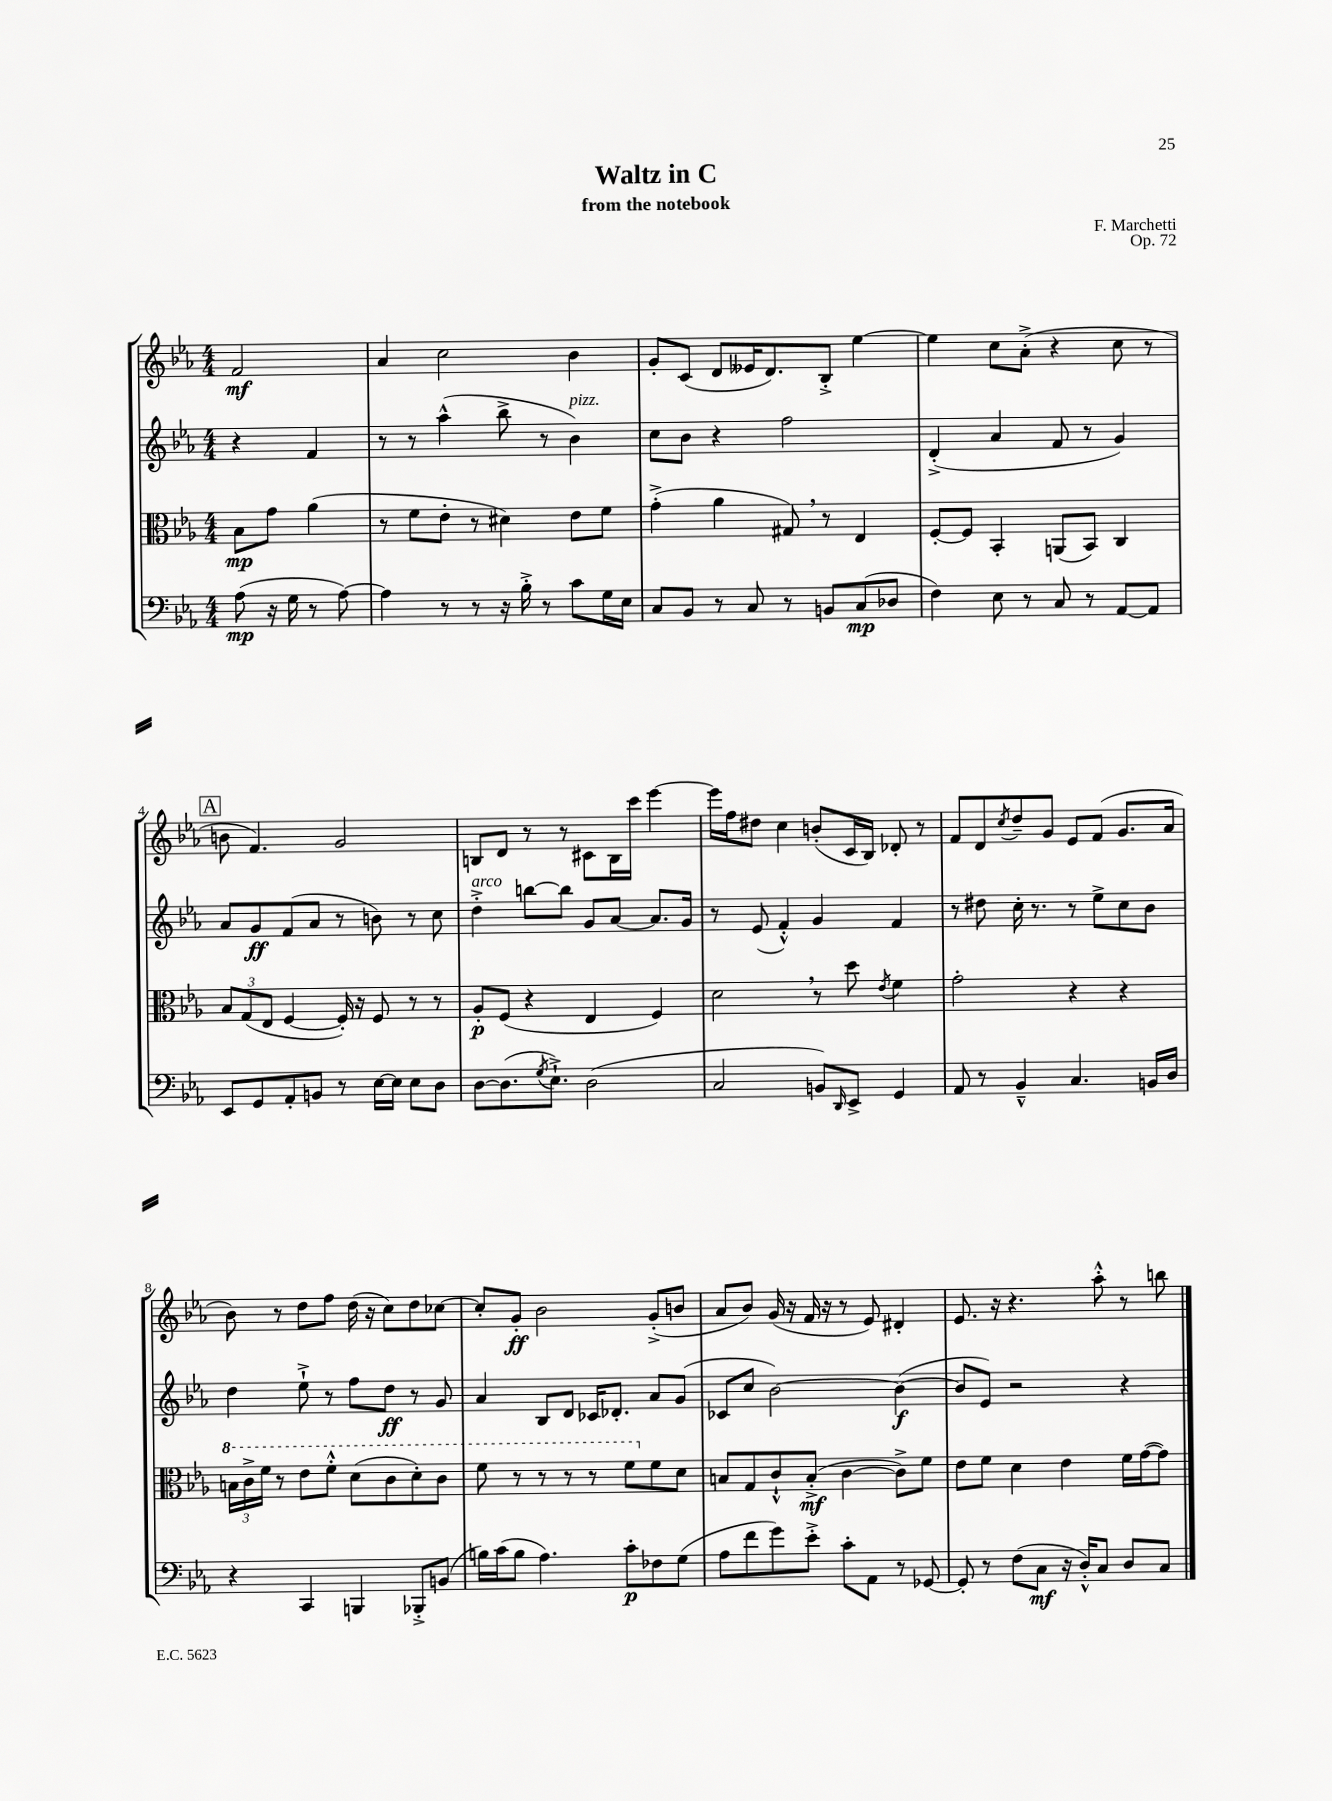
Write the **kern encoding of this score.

**kern	**dynam	**kern	**dynam	**kern	**dynam	**kern	**dynam
*part4	*part4	*part3	*part3	*part2	*part2	*part1	*part1
*staff4	*staff4	*staff3	*staff3	*staff2	*staff2	*staff1	*staff1
*clefF4	*	*clefC3	*	*clefG2	*	*clefG2	*
*k[b-e-a-]	*	*k[b-e-a-]	*	*k[b-e-a-]	*	*k[b-e-a-]	*
*M4/4	*	*M4/4	*	*M4/4	*	*M4/4	*
=	=	=	=	=	=	=	=
(8A-\	mp	8B-\L	mp	4r	.	2f/	mf
16r	.	8g\J	.	.	.	.	.
16G\	.	.	.	.	.	.	.
8r	.	(4a-\	.	4f/	.	.	.
[8A-\)	.	.	.	.	.	.	.
=1	=1	=1	=1	=1	=1	=1	=1
4A-\]	.	8r	.	8r	.	4a-/	.
.	.	8f\L	.	8r	.	.	.
8r	.	8e-'\J	.	(4aa-^^\	.	2cc\	.
8r	.	8r	.	.	.	.	.
16r	.	4d#X\)	.	8bb-^\	.	.	.
16B-'^\	.	.	.	.	.	.	.
8r	.	.	.	8r	.	.	.
!	!	!	!	!LO:TX:a:i:t=pizz.	!	!	!
8c\L	.	8e-\L	.	4b-\)	.	4b-\	.
16G\L	.	8f\J	.	.	.	.	.
16E-\JJ	.	.	.	.	.	.	.
=2	=2	=2	=2	=2	=2	=2	=2
8C/L	.	(4g'^\	.	8cc\L	.	8g'/L	.
8BB-/J	.	.	.	8b-\J	.	(8c/J	.
8r	.	4a-\	.	4r	.	8d/L	.
8C/	.	.	.	.	.	16e--X/K	.
.	.	.	.	.	.	8.d/)	.
8r	.	8G#X,/)	.	2ff\	.	.	.
8BBn/L	.	8r	.	.	.	8B-'^/J	.
(8C/	mp	4E-/	.	.	.	[4ee-\	.
8D-X/J	.	.	.	.	.	.	.
=3	=3	=3	=3	=3	=3	=3	=3
4F\)	.	[8F'/L	.	(4d'^/	.	4ee-\]	.
.	.	8F/J]	.	.	.	.	.
8E-\	.	4BB-'/	.	4a-/	.	8cc\L	.
8r	.	.	.	.	.	(8a-'^\J	.
8C/	.	(8AAn/L	.	8f/	.	4r	.
8r	.	8BB-/J)	.	8r	.	.	.
[8AA-/L	.	4C/	.	4g/)	.	8cc\	.
8AA-/J]	.	.	.	.	.	8r	.
!!LO:LB:g=z
!!LO:REH:place=s1:t=A
=4	=4	=4	=4	=4	=4	=4	=4
8EE-/L	.	12B-/L	.	8a-/L	.	8bn\	.
.	.	(12G/	.	.	.	.	.
8GG/	.	.	.	8g/	ff	4.f/)	.
.	.	12E-/J	.	.	.	.	.
8AA-'/	.	[4F/	.	(8f/	.	.	.
8BBn/J	.	.	.	8a-/J	.	.	.
8r	.	16F'/])	.	8r	.	2g/	.
.	.	16r	.	.	.	.	.
[16E-\LL	.	8F/	.	8bn\)	.	.	.
16E-\JJ]	.	.	.	.	.	.	.
8E-\L	.	8r	.	8r	.	.	.
8D\J	.	8r	.	8cc\	.	.	.
=5	=5	=5	=5	=5	=5	=5	=5
!	!	!	!	!LO:TX:a:i:t=arco	!	!	!
[8D\L	.	8A-'/L	p	4dd'^\	.	8Bn/L	.
(8.D\]	.	(8F/J	.	.	.	8d/J	.
.	.	4r	.	[8bbn\L	.	8r	.
8qG/	.	.	.	.	.	.	.
8.E-`^\J)	.	.	.	.	.	.	.
.	.	.	.	8bb\J]	.	8r	.
(2D\	.	4E-/	.	8g/L	.	8c#X\L	.
.	.	.	.	[8a-/J	.	16B\L	.
.	.	.	.	.	.	16ccc\JJ	.
.	.	4F/)	.	8.a-/L]	.	[4eee-\	.
.	.	.	.	16g/Jk	.	.	.
=6	=6	=6	=6	=6	=6	=6	=6
2C/	.	2d,\	.	8r	.	16eee-\LL]	.
.	.	.	.	.	.	16ff\J	.
.	.	.	.	(8e-/	.	8dd#X\J	.
.	.	.	.	4f'^^/)	.	4cc\	.
8BBn/L)	.	8r	.	4g/	.	(8bn'/L	.
16qqDD/	.	.	.	.	.	.	.
8EE-^/J	.	8dd\	.	.	.	16c/L	.
.	.	.	.	.	.	16B-/JJ)	.
.	.	8qe-/	.	.	.	.	.
4GG/	.	4f\	.	4f/	.	8d-X'/	.
.	.	.	.	.	.	8r	.
=7	=7	=7	=7	=7	=7	=7	=7
8AA-/	.	2g'\	.	8r	.	8f/L	.
8r	.	.	.	8dd#X\	.	8d/	.
.	.	.	.	.	.	8qcc/	.
4BB-~^^/	.	.	.	16cc'\	.	8dd~/	.
.	.	.	.	8.r	.	.	.
.	.	.	.	.	.	8g/J	.
4.C/	.	4r	.	8r	.	8e-/L	.
.	.	.	.	8ee-^\L	.	(8f/J	.
.	.	4r	.	8cc\	.	8.g/L	.
16BBn/LL	.	.	.	8b-\J	.	.	.
16D/JJ	.	.	.	.	.	16a-/Jk	.
!!LO:LB:g=z
=8	=8	=8	=8	=8	=8	=8	=8
*	*	*8va	*	*	*	*	*
4r	.	24bn\LL	.	4dd\	.	8b-\)	.
.	.	24cc^\	.	.	.	.	.
.	.	24ff\JJ	.	.	.	.	.
.	.	8r	.	.	.	8r	.
4CC/	.	8ee-\L	.	8ee-`^\	.	8dd\L	.
.	.	8ff'^^\J	.	8r	.	8ff\J	.
4BBBn/	.	(8dd\L	.	8ff\L	.	(16dd\	.
.	.	.	.	.	.	16r	.
.	.	8cc\	.	8dd\J	ff	8cc\L)	.
8BBB-X'^/L	.	8dd'\)	.	8r	.	8dd\	.
(8BBn/J	.	8cc\J	.	8g/	.	[8cc-X\J	.
=9	=9	=9	=9	=9	=9	=9	=9
16Bn\LL)	.	8ff\	.	4a-/	.	8cc-'/L]	.
(16c\J	.	.	.	.	.	.	.
8B\J	.	8r	.	.	.	8g'/J	ff
4.A-\)	.	8r	.	8B-/L	.	2b-\	.
.	.	8r	.	8d/J	.	.	.
.	.	8r	.	16c-X/KL	.	.	.
.	.	.	.	8.d-X'/J	.	.	.
8c'\L	p	8ff\L	.	.	.	.	.
*	*	*X8va	*	*	*	*	*
8F-X\	.	8f\	.	8a-/L	.	(8g'^/L	.
(8G\J	.	8d\J	.	(8g/J	.	8bn/J	.
=10	=10	=10	=10	=10	=10	=10	=10
8A-\L	.	8Bn/L	.	8c-X/L	.	8a-/L	.
8f\	.	8G/	.	8cc/J	.	8b-/J)	.
8g\)	.	8c`^^/	.	[2b-\)	.	(16g/	.
.	.	.	.	.	.	16r	.
8e-'^\J	.	(8B'^/J	mf	.	.	16f/	.
.	.	.	.	.	.	16r	.
8c'\L	.	[4c\	.	.	.	8r	.
8AA-\J	.	.	.	.	.	8e-/)	.
8r	.	8c^\L])	.	(4b-\_	f	4d#X'/	.
[8GG-X/	.	8f\J	.	.	.	.	.
=11	=11	=11	=11	=11	=11	=11	=11
8GG-'/]	.	8e-\L	.	8b-/L]	.	8.e-/	.
8r	.	8f\J	.	8e-/J)	.	.	.
.	.	.	.	.	.	16r	.
(8F\L	.	4d\	.	2r	.	4.r	.
8C\J	mf	.	.	.	.	.	.
16r	.	4e-\	.	.	.	.	.
16D'^^/KL)	.	.	.	.	.	.	.
8C/J	.	.	.	.	.	8aa-'^^\	.
8D/L	.	16f\LL	.	4r	.	8r	.
.	.	([16g\J	.	.	.	.	.
8C/J	.	8g\J])	.	.	.	8bbn\	.
==	==	==	==	==	==	==	==
*-	*-	*-	*-	*-	*-	*-	*-
